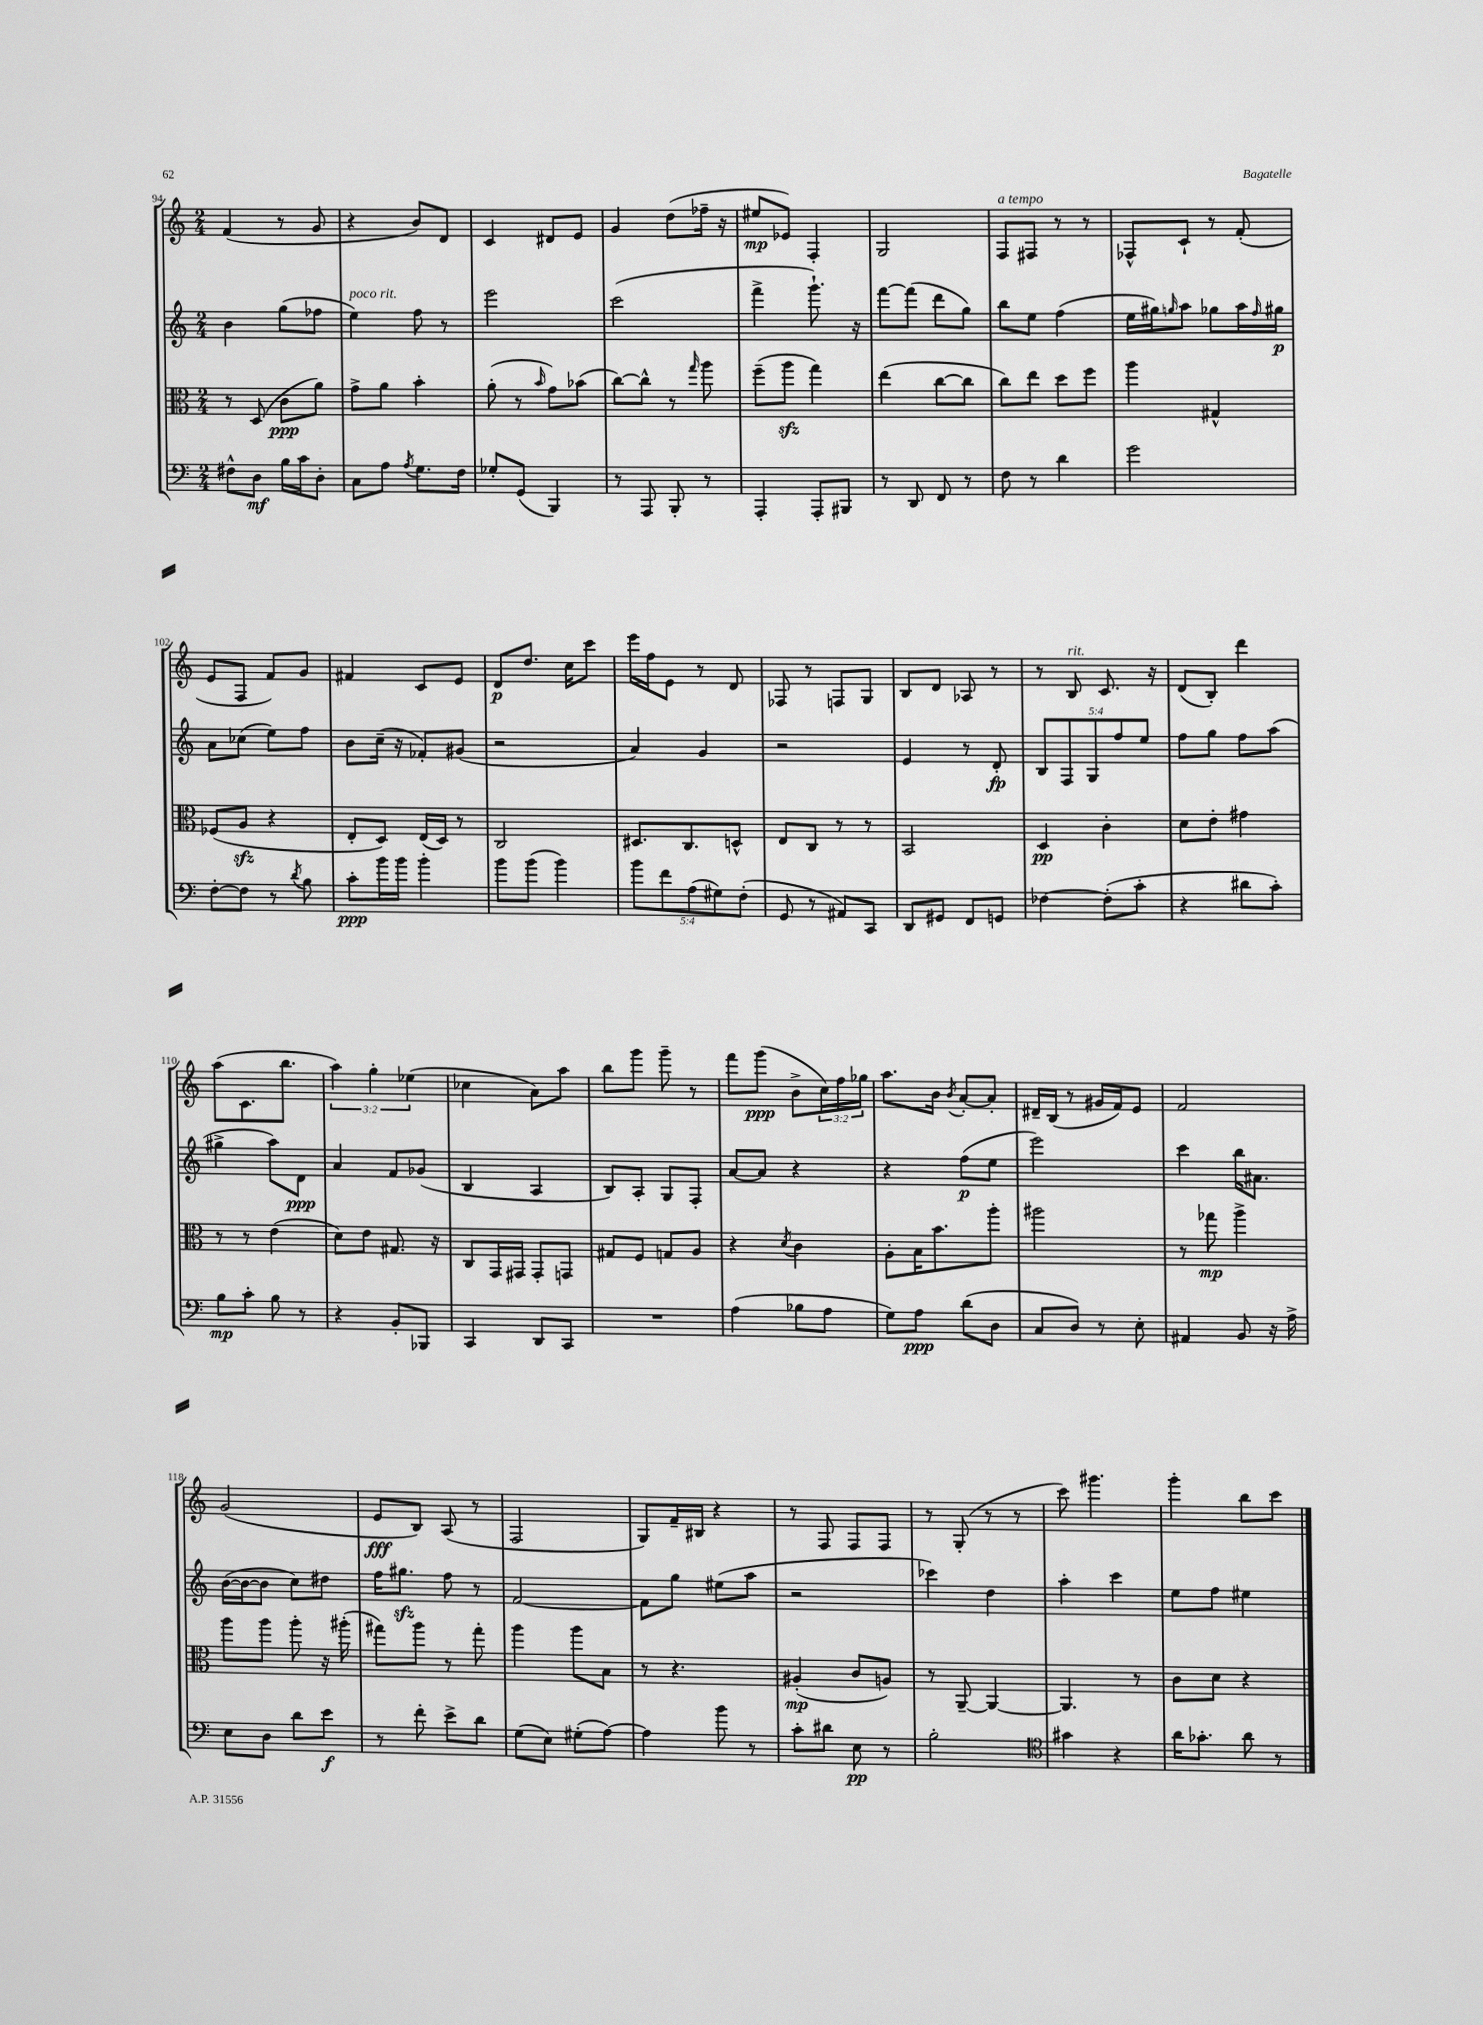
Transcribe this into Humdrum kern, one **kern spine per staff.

**kern	**dynam	**kern	**dynam	**kern	**dynam	**kern	**dynam
*part4	*part4	*part3	*part3	*part2	*part2	*part1	*part1
*staff4	*staff4	*staff3	*staff3	*staff2	*staff2	*staff1	*staff1
*clefF4	*	*clefC3	*	*clefG2	*	*clefG2	*
*k[]	*	*k[]	*	*k[]	*	*k[]	*
*M2/4	*	*M2/4	*	*M2/4	*	*M2/4	*
=94	=94	=94	=94	=94	=94	=94	=94
8F#X^^\L	.	8r	.	4b\	.	(4f/	.
8D\J	mf	(8D/	.	.	.	.	.
16B\LL	.	8c\L	ppp	(8gg\L	.	8r	.
16c\J	.	.	.	.	.	.	.
8D'\J	.	8a\J)	.	8ff-X\J	.	8g/	.
=95	=95	=95	=95	=95	=95	=95	=95
!	!	!	!	!LO:TX:a:i:t=poco rit.	!	!	!
8C\L	.	8g^\L	.	4ee\)	.	4r	.
8A\J	.	8a\J	.	.	.	.	.
8qA/	.	.	.	.	.	.	.
8.G\L	.	4b'\	.	8ff\	.	8b/L)	.
.	.	.	.	8r	.	8d/J	.
16F\Jk	.	.	.	.	.	.	.
=96	=96	=96	=96	=96	=96	=96	=96
8G-X'/L	.	(8a'\	.	2eee\	.	4c/	.
(8GG/J	.	8r	.	.	.	.	.
.	.	16qqb/	.	.	.	.	.
4BBB/)	.	8g\L)	.	.	.	8d#X/L	.
.	.	(8b-X\J	.	.	.	8e/J	.
=97	=97	=97	=97	=97	=97	=97	=97
8r	.	[8cc\L)	.	(2ccc\	.	4g/	.
8AAA/	.	8cc^^\J]	.	.	.	.	.
8BBB'/	.	8r	.	.	.	(8dd\L	.
.	.	16qqgg/	.	.	.	.	.
8r	.	8aa\	.	.	.	16ff-X~\Jk	.
.	.	.	.	.	.	16r	.
=98	=98	=98	=98	=98	=98	=98	=98
4AAA'/	.	(8ff~\L	.	4fff^\	.	8ee#X/L	mp
.	.	8aazz\J	.	.	.	8e-X/J)	.
8AAA'/L	.	4gg\)	.	8.ggg`\)	.	4F'/	.
8BBB#X/J	.	.	.	.	.	.	.
.	.	.	.	16r	.	.	.
=99	=99	=99	=99	=99	=99	=99	=99
8r	.	(4ee\	.	[8fff\L	.	2G/	.
8DD/	.	.	.	(8fff\J]	.	.	.
8FF/	.	[8cc\L	.	8ddd\L	.	.	.
8r	.	8cc\J]	.	8gg\J)	.	.	.
=100	=100	=100	=100	=100	=100	=100	=100
!	!	!	!	!	!	!LO:TX:a:i:t=a tempo	!
8F\	.	8cc\L)	.	8bb\L	.	8F/L	.
8r	.	8ee\J	.	8ee\J	.	8F#X/J	.
4d\	.	8dd\L	.	(4ff\	.	8r	.
.	.	8ff\J	.	.	.	8r	.
=101	=101	=101	=101	=101	=101	=101	=101
2g\	.	4aa\	.	16ee\LL	.	8F-X^^/L	.
.	.	.	.	16gg#X\J)	.	.	.
.	.	.	.	16qqggn/	.	.	.
.	.	.	.	8aa\J	.	8c`/J	.
.	.	4G#X^^/	.	8gg-X\L	.	8r	.
.	.	.	.	16aa\L	.	(8f'/	.
.	.	.	.	16qqff/	.	.	.
.	.	.	.	16gg#X\JJ	p	.	.
!!LO:LB:g=z
=102	=102	=102	=102	=102	=102	=102	=102
[8F'\L	.	(8F-X/L	.	8a\L	.	8e/L	.
8F\J]	.	8Azz/J	.	(8cc-X\J	.	8F/J	.
8r	.	4r	.	8ee\L)	.	8f/L)	.
8qd/	.	.	.	.	.	.	.
8B\	.	.	.	8ff\J	.	8g/J	.
=103	=103	=103	=103	=103	=103	=103	=103
8c'\L	ppp	8E'/L	.	8b\L	.	4f#X/	.
16b\L	.	8D/J)	.	(16cc~\Jk	.	.	.
16b\JJ	.	.	.	16r	.	.	.
4b'\	.	(16E/LL	.	8f-X'/L)	.	8c/L	.
.	.	16D/JJ)	.	.	.	.	.
.	.	8r	.	(8g#X/J	.	8e/J	.
=104	=104	=104	=104	=104	=104	=104	=104
8b\L	.	2C/	.	2r	.	8d/L	p
(8b\J	.	.	.	.	.	8.dd/J	.
4b\)	.	.	.	.	.	.	.
.	.	.	.	.	.	16cc\KL	.
.	.	.	.	.	.	8ccc\J	.
=105	=105	=105	=105	=105	=105	=105	=105
10b\L	.	8.D#X/L	.	4a/)	.	16eee\LL	.
.	.	.	.	.	.	16ff\J	.
10f\	.	.	.	.	.	.	.
.	.	.	.	.	.	8e\J	.
.	.	8.C/	.	.	.	.	.
(10A\	.	.	.	.	.	.	.
.	.	.	.	4g/	.	8r	.
10G#X\)	.	.	.	.	.	.	.
.	.	8Dn^^/J	.	.	.	8d/	.
(10F'\J	.	.	.	.	.	.	.
=106	=106	=106	=106	=106	=106	=106	=106
8GG/	.	8E/L	.	2r	.	8F-X/	.
8r	.	8C/J	.	.	.	8r	.
8AA#X/L)	.	8r	.	.	.	8Fn/L	.
8CC/J	.	8r	.	.	.	8G/J	.
=107	=107	=107	=107	=107	=107	=107	=107
8DD/L	.	2BB/	.	4e/	.	8B/L	.
8GG#X/J	.	.	.	.	.	8d/J	.
8FF/L	.	.	.	8r	.	8A-X/	.
8GGn/J	.	.	.	8d'/	fp	8r	.
=108	=108	=108	=108	=108	=108	=108	=108
[4F-X\	.	4D/	pp	10B/L	.	8r	.
.	.	.	.	10F/	.	.	.
!	!	!	!	!	!	!LO:TX:a:i:t=rit.	!
.	.	.	.	.	.	8B/	.
.	.	.	.	10G/	.	.	.
(8F-'\L]	.	4c'\	.	.	.	8.c/	.
.	.	.	.	10ff/	.	.	.
8c'\J	.	.	.	.	.	.	.
.	.	.	.	10ee/J	.	.	.
.	.	.	.	.	.	16r	.
=109	=109	=109	=109	=109	=109	=109	=109
4r	.	8d\L	.	8ff\L	.	(8d/L	.
.	.	8e'\J	.	8gg\J	.	8B'/J)	.
8d#X\L	.	4g#X\	.	8ff\L	.	4ddd\	.
8c'\J)	.	.	.	(8aa\J	.	.	.
!!LO:LB:g=z
=110	=110	=110	=110	=110	=110	=110	=110
8B\L	mp	8r	.	4gg#X^\	.	(8aa\L	.
8c'\J	.	8r	.	.	.	8.c\	.
8B\	.	(4e\	.	8aa\L)	.	.	.
.	.	.	.	.	.	8.bb\J	.
8r	.	.	.	8d\J	ppp	.	.
=111	=111	=111	=111	=111	=111	=111	=111
4r	.	8d\L)	.	4a/	.	6aa\)	.
.	.	8e\J	.	.	.	.	.
.	.	.	.	.	.	6gg'\	.
8BB'/L	.	8.G#X/	.	8f/L	.	.	.
.	.	.	.	.	.	(6ee-X\	.
8BBB-X/J	.	.	.	(8g-X/J	.	.	.
.	.	16r	.	.	.	.	.
=112	=112	=112	=112	=112	=112	=112	=112
4CC/	.	8C/L	.	4B/	.	4cc-X\	.
.	.	16GG/L	.	.	.	.	.
.	.	16GG#X/JJ	.	.	.	.	.
8DD/L	.	8GG#'/L	.	4A/	.	8a\L)	.
8CC/J	.	8GGn/J	.	.	.	8aa\J	.
=113	=113	=113	=113	=113	=113	=113	=113
2r	.	8G#X/L	.	8B/L)	.	8bb\L	.
.	.	8F/J	.	8A'/J	.	8ggg\J	.
.	.	8Gn/L	.	8G/L	.	8ggg~\	.
.	.	8A/J	.	8F'/J	.	8r	.
=114	=114	=114	=114	=114	=114	=114	=114
(4A\	.	4r	.	[8a/L	.	8fff\L	.
.	.	.	.	8a/J]	.	(8ggg\J	ppp
.	.	8qd/	.	.	.	.	.
8B-X\L	.	4c\	.	4r	.	8b^\L	.
8A\J	.	.	.	.	.	24cc\L)	.
.	.	.	.	.	.	24ff\	.
.	.	.	.	.	.	24gg-X\JJ	.
=115	=115	=115	=115	=115	=115	=115	=115
8G\L)	.	8A'\L	.	4r	.	8.aa\L	.
8A\J	ppp	16B\K	.	.	.	.	.
.	.	8.b\	.	.	.	16b\Jk	.
.	.	.	.	.	.	8qb/	.
(8d\L	.	.	.	(8ff\L	p	[8a'/L	.
8D\J	.	8aa'\J	.	8ee\J	.	8a'/J]	.
=116	=116	=116	=116	=116	=116	=116	=116
8C/L	.	2aa#X\	.	2eee\)	.	16d#X~/LL	.
.	.	.	.	.	.	(16B/JJ	.
8D/J)	.	.	.	.	.	8r	.
8r	.	.	.	.	.	16g#X/LL	.
.	.	.	.	.	.	16f/J)	.
8E'\	.	.	.	.	.	8e/J	.
=117	=117	=117	=117	=117	=117	=117	=117
4AA#X/	.	8r	.	4ccc\	.	2f/	.
.	.	8gg-X\	mp	.	.	.	.
8BB/	.	4aa^\	.	16bb\KL	.	.	.
.	.	.	.	8.a#X\J	.	.	.
16r	.	.	.	.	.	.	.
16A^\	.	.	.	.	.	.	.
!!LO:LB:g=z
=118	=118	=118	=118	=118	=118	=118	=118
8E\L	.	8aa\L	.	([16b\LL	.	(2g/	.
.	.	.	.	16b\J_	.	.	.
8D\J	.	8aa\J	.	8b\J]	.	.	.
8d\L	.	8aa'\	.	8cc\L)	.	.	.
8e\J	f	16r	.	8dd#X\J	.	.	.
.	.	(16aa#X'\	.	.	.	.	.
=119	=119	=119	=119	=119	=119	=119	=119
8r	.	8gg#X\L)	.	16ff\KL	.	8e/L	fff
.	.	.	.	8.gg#Xzz\J	.	.	.
8f'\	.	8aa\J	.	.	.	8B/J)	.
8e^\L	.	8r	.	8ff\	.	(8A/	.
8d\J	.	8gg#'\	.	8r	.	8r	.
=120	=120	=120	=120	=120	=120	=120	=120
(8G\L	.	4aa\	.	[2f/	.	2F/	.
8E\J)	.	.	.	.	.	.	.
(8G#X'\L	.	8aa\L	.	.	.	.	.
[8A\J)	.	8B\J	.	.	.	.	.
=121	=121	=121	=121	=121	=121	=121	=121
4A\]	.	8r	.	8f\L]	.	8G/L)	.
.	.	4.r	.	8gg\J	.	16f~/L	.
.	.	.	.	.	.	16B#X/JJ	.
8b\	.	.	.	(8ee#X\L	.	4r	.
8r	.	.	.	8aa\J	.	.	.
=122	=122	=122	=122	=122	=122	=122	=122
8c'\L	.	(4A#X'/	mp	2r	.	8r	.
8d#X\J	.	.	.	.	.	8F/	.
8E\	pp	8c/L	.	.	.	8F/L	.
8r	.	8An/J)	.	.	.	8F/J	.
=123	=123	=123	=123	=123	=123	=123	=123
2B'\	.	8r	.	4ccc-X\)	.	8r	.
.	.	[8AA~/	.	.	.	(8G'/	.
.	.	4AA/_	.	4dd\	.	8r	.
.	.	.	.	.	.	8r	.
=124	=124	=124	=124	=124	=124	=124	=124
*clefC4	*	*	*	*	*	*	*
4g#X\	.	4.AA/]	.	4aa'\	.	8ccc\)	.
.	.	.	.	.	.	4.ggg#X\	.
4r	.	.	.	4ccc\	.	.	.
.	.	8r	.	.	.	.	.
=125	=125	=125	=125	=125	=125	=125	=125
16a\KL	.	8c\L	.	8ee\L	.	4ggg'\	.
8.g-X'\J	.	.	.	.	.	.	.
.	.	8d\J	.	8ff\J	.	.	.
8a\	.	4r	.	4ee#X\	.	8bb\L	.
8r	.	.	.	.	.	8ccc\J	.
==	==	==	==	==	==	==	==
*-	*-	*-	*-	*-	*-	*-	*-
